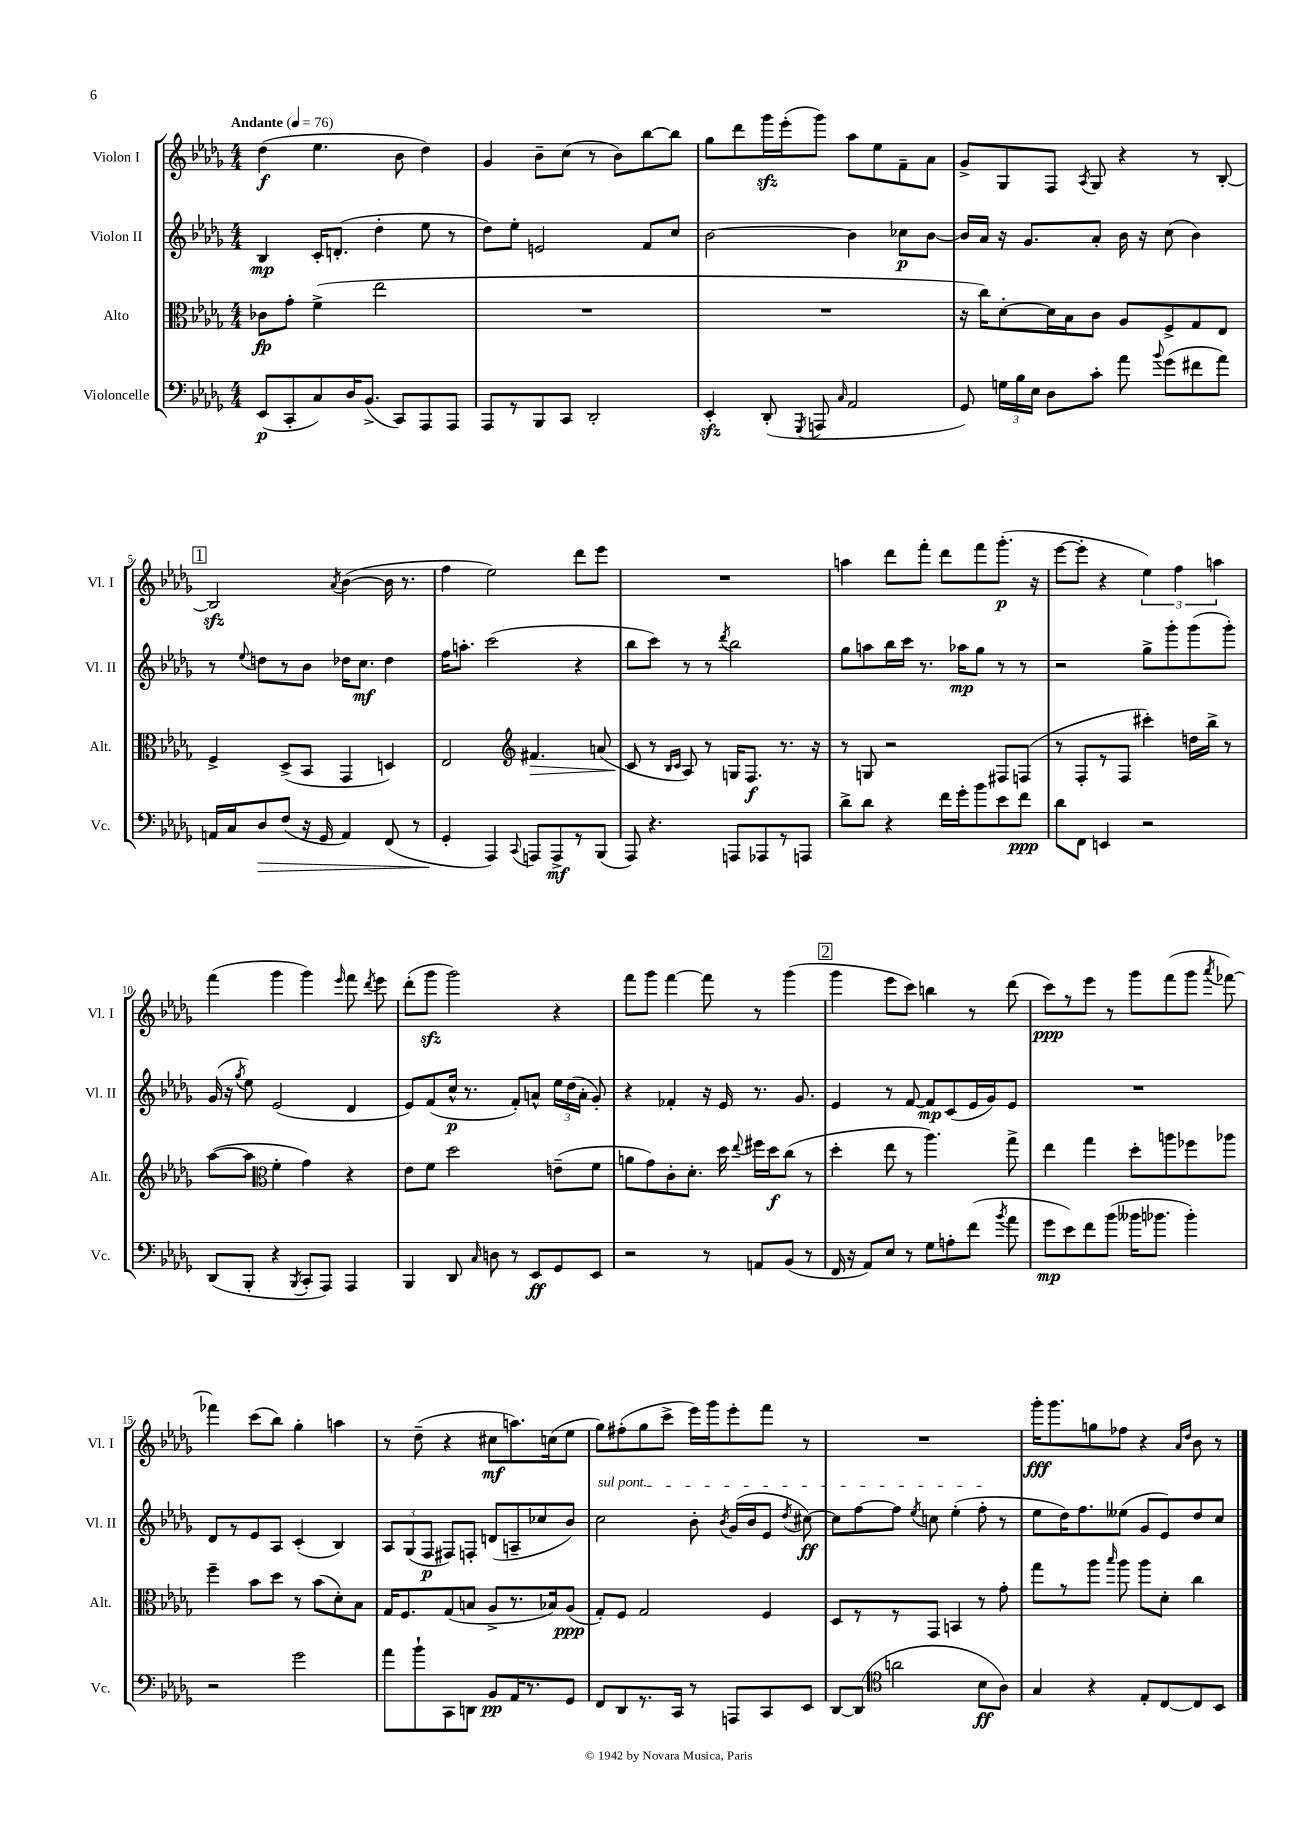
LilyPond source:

<<
\new StaffGroup <<
\new Staff = "s0" \with { instrumentName = "Violon I" shortInstrumentName = "Vl. I" } {
    \clef treble \key des \major \numericTimeSignature \time 4/4 \tempo "Andante" 4 = 76
    \autoBeamOff des''4\f( ees''4. bes'8 des''4) |
    ges'4 bes'8[-- c''8]( r8 bes'8[) bes''8~ bes''8] |
    ges''8[ des'''8 ges'''16\sfz ees'''16-.( ges'''8]) aes''8[ ees''8 f'8-- aes'8] |
    ges'8[-> ges8 f8] \acciaccatura { aes8 } ges8 r4 r8 bes8~-. |
    \mark \markup { \box "1" } bes2\sfz \acciaccatura { aes'8 } bes'4~( bes'16 r8. |
    f''4 ees''2) des'''8[ ees'''8] |
    R1 |
    a''4 des'''8[ f'''8]-. des'''8[ f'''8 ges'''8.]-.\p( r16 |
    ees'''8[~ ees'''8]-. r4 \tuplet 3/2 { ees''4) f''4 a''4 } |
    f'''4( ges'''4 ges'''4) \grace { ees'''16 } f'''8 \acciaccatura { des'''8 } ees'''8 |
    des'''8[-.( ges'''8]\sfz ges'''2) r4 |
    f'''8[ ges'''8] f'''4~ f'''8 r8 ges'''4( |
    \mark \markup { \box "2" } ges'''4 ees'''8[ c'''8]) b''4 r8 des'''8( |
    c'''8[\ppp) r8 ees'''8] r8 ges'''8[ f'''8( ges'''8] \acciaccatura { aes'''8 } fes'''8~) |
    fes'''4 c'''8[( bes''8]) ges''4-. a''4 |
    r8 des''8--( r4 cis''8[\mf a''8.) c''16( ees''8] |
    ges''8[) fis''8-.( ges''8 c'''8]-> ees'''16[) ges'''16 ees'''8-. f'''8] r8 |
    R1 |
    ges'''16[-.\fff ges'''8. g''8 fes''8] r4 \grace { aes'16[ des''16] } bes'8 r8 \bar "|." |
}
\new Staff = "s1" \with { instrumentName = "Violon II" shortInstrumentName = "Vl. II" } {
    \clef treble \key des \major \numericTimeSignature \time 4/4
    \autoBeamOff bes4\mp c'16[-. d'8.]-.( des''4-. ees''8 r8 |
    des''8[) ees''8]-. e'2 f'8[ c''8] |
    bes'2~ bes'4 ces''8[\p bes'8]~ |
    bes'16[ aes'16] r16 ges'8.[ aes'8]-. bes'16 r16 c''8( bes'4) |
    \mark \markup { \box "1" } r8 \appoggiatura { ees''8 } d''8[ r8 bes'8] des''16[ c''8.]\mf des''4 |
    f''16[ a''8.]-. c'''2( r4 |
    bes''8[ c'''8]) r8 r8 \acciaccatura { des'''8 } bes''2 |
    ges''8[ a''8 bes''16 c'''16] r8. aes''16[\mp ges''8] r8 r8 |
    r2 ges''8[-> ges'''8-. ges'''8( ges'''8]-.) |
    ges'16( r16 \acciaccatura { ges''8 } ees''8) ees'2( des'4 |
    ees'8[) f'8( c''16]-^\p r8. f'8[-.) a'8]-^ \tuplet 3/2 { ees''16[ des''16( a'16]-. } ges'8-.) |
    r4 fes'4-. r16 ees'16 r8. ges'8. |
    \mark \markup { \box "2" } ees'4 r8 f'8~ f'8[\mp c'8( ees'16 ges'16) ees'8] |
    R1 |
    des'8[ r8 ees'8 aes8] c'4-.( bes4) |
    \tuplet 3/2 { aes8[ ges8( f8]\p } fis8[) f8]-. d'8[( a8-- ces''8 bes'8]) |
    \once \override TextSpanner.bound-details.left.text = \markup { \italic "sul pont." } c''2\startTextSpan bes'8-. \acciaccatura { bes'8 } ges'16[( bes'16 ees'8] \acciaccatura { des''8 } cis''8~\ff) |
    cis''8[ f''8~ f''8] \acciaccatura { ees''8 } c''8 ees''4-.( f''8-.\stopTextSpan r8 |
    ees''8[ des''16) f''8. eeses''8]( ges'8[ ees'8) des''8 c''8] \bar "|." |
}
\new Staff = "s2" \with { instrumentName = "Alto" shortInstrumentName = "Alt." } {
    \clef alto \key des \major \numericTimeSignature \time 4/4
    \autoBeamOff ces'8[\fp ges'8]-. f'4->( ees''2 |
    R1 |
    R1 |
    r16 c''16[) des'8~-. des'16 bes16 c'8] aes8[ f8-> ges8 ees8] |
    \mark \markup { \box "1" } f4-> des8[->( bes,8] ges,4 d4) |
    ees2 \clef treble fis'4.\> a'8( |
    c'8\! r8 \grace { bes16[ c'16] } aes8) r8 g16[ f8.]\f r8. r16 |
    r8 g8 r2 fis8[ f8]( |
    r8 f8[-. r8 f8] cis'''4-.) d''16[ bes''16]-> r8 |
    aes''8[~( aes''8] \clef alto f'4-. ges'4) r4 |
    ees'8[ f'8] des''2 e'8[--( f'8] |
    a'8[ ges'8) c'8-. des'8.]-. des''16 \appoggiatura { ees''8 } fis''16[ des''16\f c''8]( r8 |
    \mark \markup { \box "2" } des''4-. ees''8 r8 aes''4.) ges''8-> |
    ees''4 ges''4 des''8[-. a''8 fes''8 aes''8] |
    f''4-- bes'8[ des''8] r8 bes'8[( des'8-.) bes8] |
    ges16[ f8. ges8( b8] aes8[-> r8. bes16) aes8]\ppp( |
    ges8[-.) f8] ges2 f4 |
    des8[ r8 r8 ges,8] b,4 r8 ges'8-. |
    ges''8[ r8 aes''8] \grace { bes''16 } aes''8 aes''8[ des'8]-. c''4 \bar "|." |
}
\new Staff = "s3" \with { instrumentName = "Violoncelle" shortInstrumentName = "Vc." } {
    \clef bass \key des \major \numericTimeSignature \time 4/4
    \autoBeamOff ees,8[\p( c,8-. c8) des16 bes,8.]->( c,8[) aes,,8 aes,,8] |
    aes,,8[ r8 bes,,8 c,8] des,2-. |
    ees,4-.\sfz des,8-.( \acciaccatura { ges,,8 } a,,8 \grace { c16 } aes,2 |
    ges,8) \tuplet 3/2 { g16[ bes16 ees16] } des8[ c'8]-. aes'8 \appoggiatura { bes'8 } ges'8[( fis'8 aes'8]) |
    \mark \markup { \box "1" } a,16[ c16 des8\> f8]( r16 ges,16 a,4) f,8( r8 |
    ges,4-.\! aes,,4) \appoggiatura { c,8 } a,,8[ a,,8->\mf r8 bes,,8]( |
    aes,,8) r4. a,,8[ aes,,8 r8 a,,8] |
    des'8[-> des'8] r4 f'16[ ges'16-. bes'8 ees'8 f'8]\ppp |
    des'8[ f,8] e,4 r2 |
    des,8[( bes,,8]-. r4 \acciaccatura { bes,,8 } c,8[-. aes,,8]) aes,,4 |
    bes,,4 des,8 \grace { c16 } d8 r8 ees,8[\ff ges,8 ees,8] |
    r2 r8 a,8[ bes,8]( r8 |
    \mark \markup { \box "2" } f,16 r16 aes,8[) ees8] r8 ges8[ a8-. f'8]( \acciaccatura { bes'8 } aes'8 |
    ges'8[\mp ees'8) f'8 bes'8]( beses'16[ bes'8.] bes'4-.) |
    r2 ges'2 |
    aes'8[ bes'8-! c,8 d,8] bes,8[\pp aes,16 r8. ges,8] |
    f,8[ des,8 r8. c,16] r8 a,,8[ c,8 ees,8] |
    des,8[~ des,8]( \clef tenor a'2 bes8[\ff aes8]) |
    ges4 r4 ees8[-. c8~ c8 bes,8] \bar "|." |
}
>>
>>
